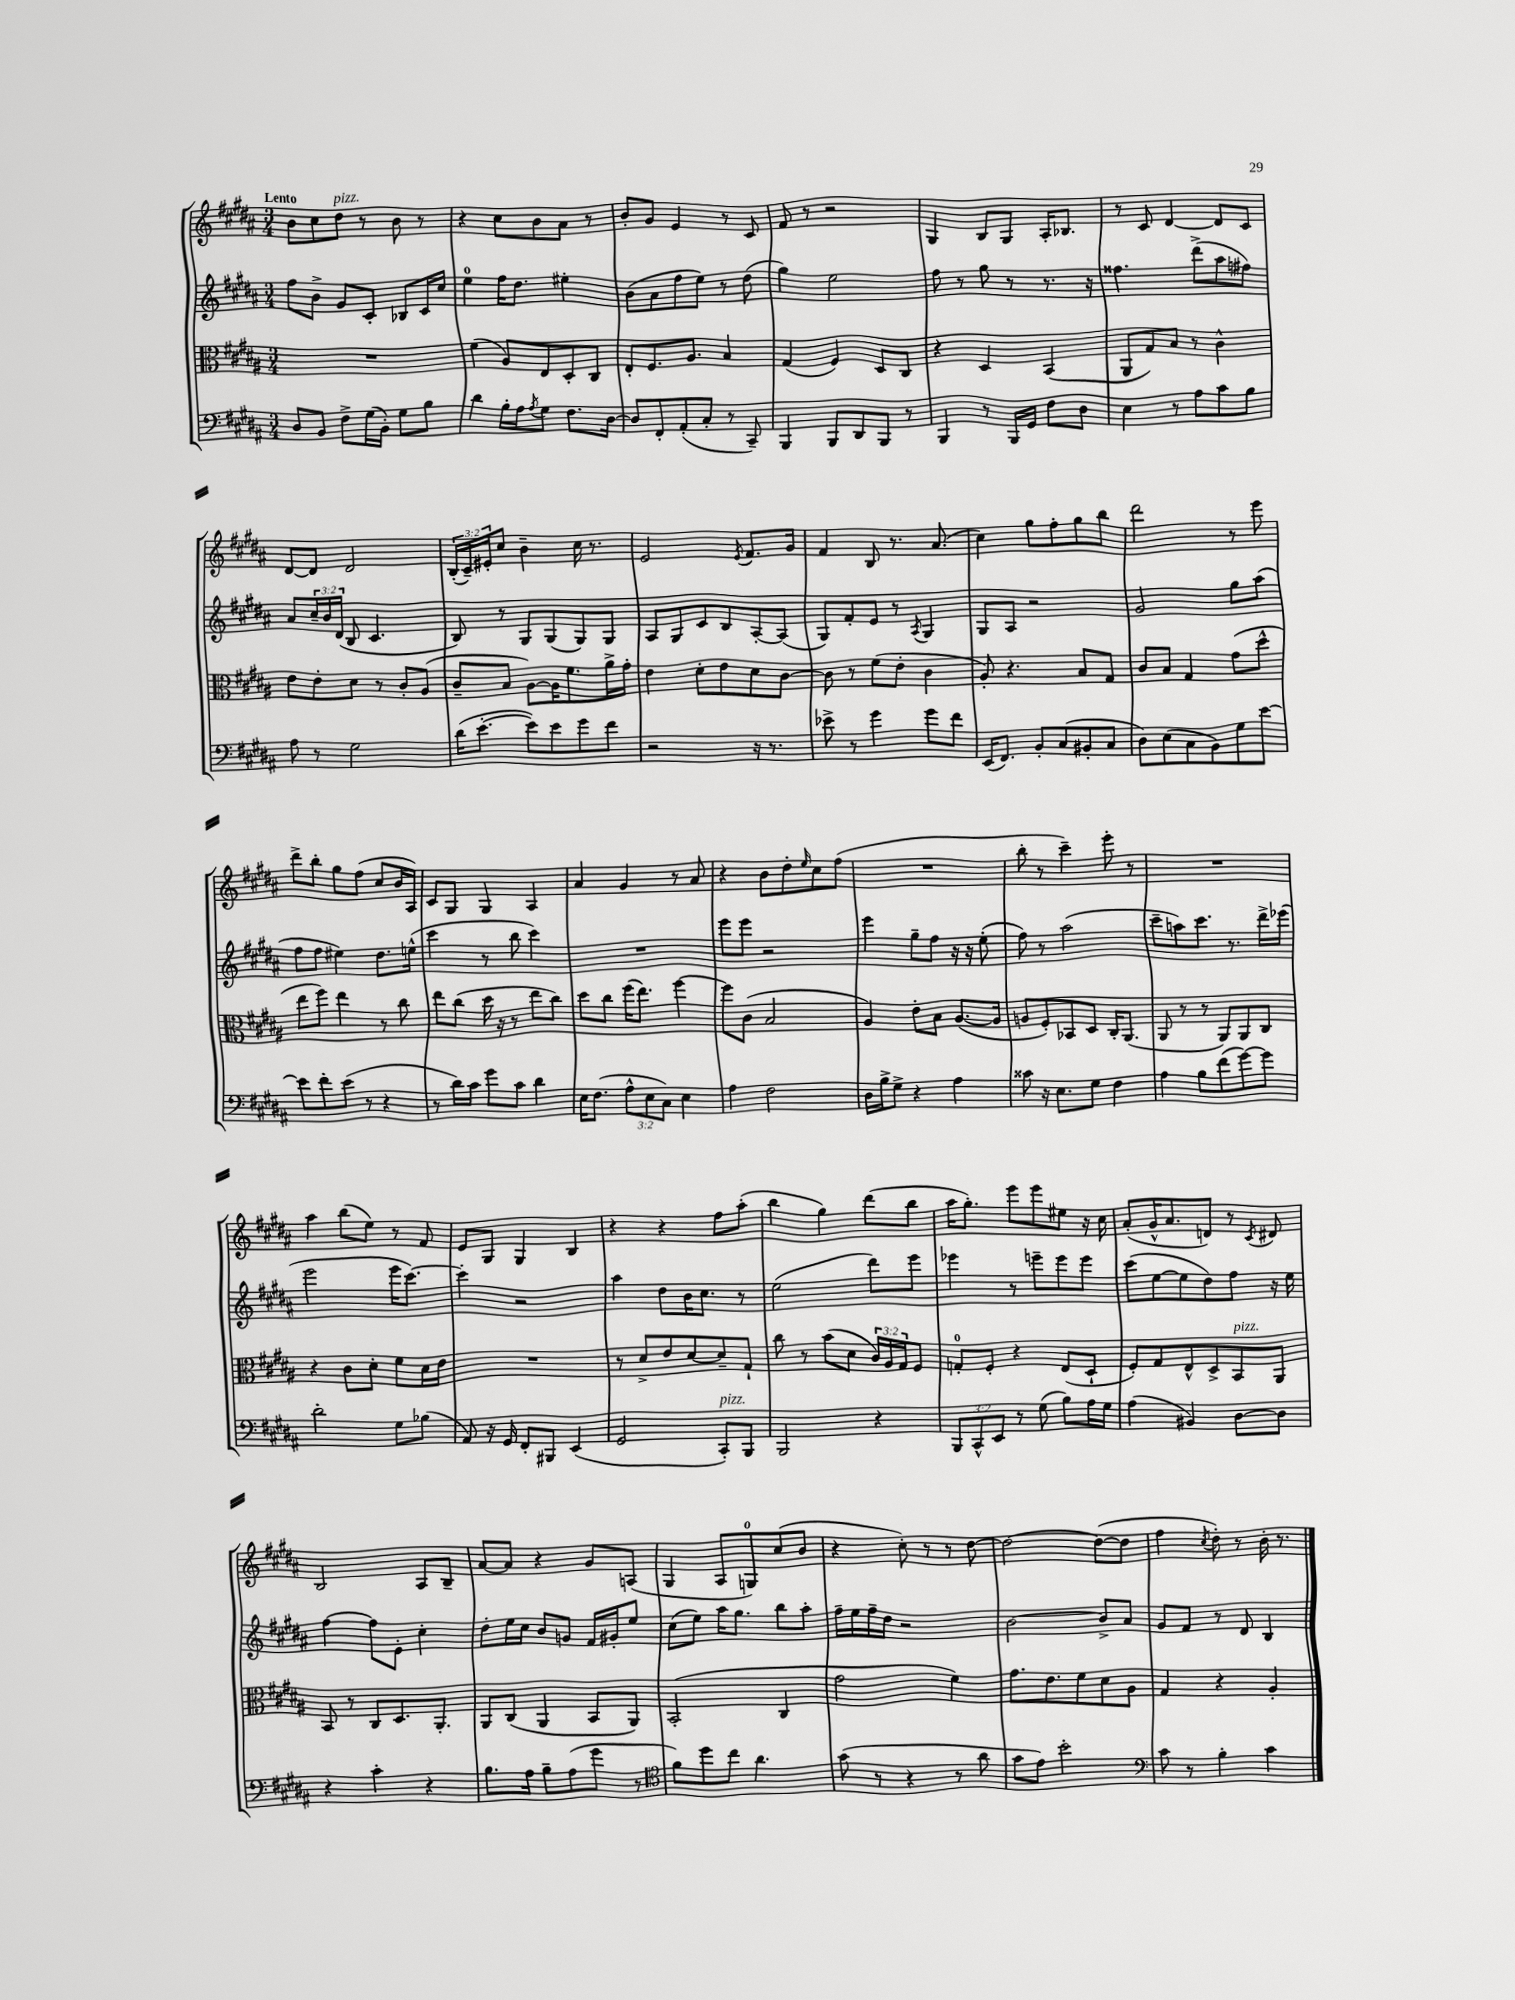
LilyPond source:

<<
\new StaffGroup <<
\new Staff = "s0" {
    \clef treble \key b \major \numericTimeSignature \time 3/4 \override Staff.TupletNumber.text = #tuplet-number::calc-fraction-text \tempo "Lento"
    b'8 cis''8 dis''8^\markup { \italic "pizz." } r8 b'8 r8 |
    r4 cis''8 b'8 ais'8 r8 |
    b'8-. gis'8 e'4 r8 cis'8 |
    fis'8 r8 r2 |
    gis4 b8 gis8 ais16-. bes8. |
    r8 cis'8 dis'4~ dis'8 cis'8 |
    dis'8~ dis'8 dis'2 |
    \tuplet 3/2 { b16-.( cis'16--) eis'16-. } cis''8 b'4-- cis''16 r8. |
    e'2 \acciaccatura { e'8 } fis'8. gis'16 |
    fis'4 b8 r8. ais'8.( |
    cis''4) gis''8 fis''8-. gis''8 b''8 |
    dis'''2 r8 e'''8 |
    dis'''8-> b''8-. gis''8 fis''8( cis''8 b'16 ais16) |
    cis'8 gis8 gis4 ais4 |
    ais'4 gis'4 r8 ais'8 |
    r4 b'8 dis''8-. \grace { e''16 } cis''8 fis''8( |
    R2. |
    b''8-. r8 cis'''4--) e'''8-. r8 |
    R2. |
    ais''4 b''8( e''8) r8 fis'8 |
    e'8 gis8 gis4 b4 |
    r4 r4 fis''8 ais''8-.( |
    b''4 gis''4) dis'''8( b''8 |
    ais''16 gis''8.-.) e'''8 e'''8 eis''8 r16 cis''16 |
    ais'8-.( gis'16-^ ais'8. d'8) r8 \acciaccatura { cis'8 } dis'8 |
    b2 ais8 b8-- |
    ais'8~ ais'8 r4 gis'8 a8( |
    gis4 ais8 g8-0) cis''8( b'8 |
    r4 cis''8-.) r8 r8 dis''8~ |
    dis''2~ dis''8~( dis''8 |
    fis''4 \acciaccatura { cis''8 } dis''8-.) r8 b'16-. r8. \bar "|." |
}
\new Staff = "s1" {
    \clef treble \key b \major \numericTimeSignature \time 3/4 \override Staff.TupletNumber.text = #tuplet-number::calc-fraction-text
    fis''8 b'8-> gis'8 cis'8-. bes8 cis'16 cis''16 |
    e''4-0 fis''16 dis''8. eis''4-. |
    b'8( ais'8 fis''8 e''8) r8 dis''8( |
    gis''4) e''2 |
    fis''8 r8 gis''8 r8 r8. r16 |
    fisis''4. dis'''8->( ais''8 fis''8) |
    ais'8 \tuplet 3/2 { cis''16-- b'16 dis'16( } b8 cis'4. |
    b8) r8 gis8 gis8( gis8) gis8 |
    ais8 gis8 cis'8 b8 ais8~-. ais8( |
    gis8) fis'8-. e'8 r8 \acciaccatura { ais8 } gis4 |
    gis8 ais8 r2 |
    gis'2 gis''8 ais''8( |
    fis''8 fis''8 eis''4) dis''8. e''16-^( |
    cis'''4 r8 b''8 cis'''4) |
    R2. |
    e'''8 e'''8 r2 |
    e'''4 gis''8-- fis''8 r16 r16 e''8-.( |
    fis''8) r8 ais''2( |
    cis'''8-- a''8) cis'''8. r8. dis'''16-> ees'''16( |
    e'''2 e'''16 cis'''8.~) |
    cis'''4-. r2 |
    ais''4 dis''8 b'16 cis''8. r8 |
    e''2( dis'''8) e'''8 |
    ees'''4 r8 e'''8-- e'''8 e'''8 |
    cis'''8( e''8~ e''8 dis''8) fis''8 r16 e''16 |
    fis''4~ fis''8 e'8-. cis''4-. |
    dis''8-. e''16 cis''16 b'8 g'8 fis'16 gis'16-. e''8 |
    cis''8( e''8) ais''16 gis''8. b''8 ais''8-. |
    fis''16-- e''16 fis''16-- dis''16 r2 |
    b'2~ b'8-> ais'8 |
    gis'8 fis'8 r8 dis'8 b4 \bar "|." |
}
\new Staff = "s2" {
    \clef alto \key b \major \numericTimeSignature \time 3/4 \override Staff.TupletNumber.text = #tuplet-number::calc-fraction-text
    R2. |
    fis'4( ais8) e8 dis8-. cis8 |
    e8-. fis8. ais8. b4 |
    gis4( fis4) dis8 cis8 |
    r4 dis4 b,4( |
    ais,8 gis8) b8 r8 cis'4-^ |
    e'8 e'8-. dis'8 r8 cis'8-. ais8( |
    cis'8-- b8 ais8~) ais16 fis'8. ais'16-> gis'16-. |
    e'4 dis'8-. e'8 dis'8 cis'8~ |
    cis'8 r8 fis'8( e'8-. cis'4 |
    ais8-.) r4. b8 gis8 |
    cis'8 b8 gis4 gis'8( dis''8-^ |
    e''8 fis''8) e''4 r8 cis''8 |
    e''8 cis''8( dis''16 r16 r8 e''8 cis''8) |
    dis''8 cis''8 fis''16( e''8.) fis''4~ |
    fis''8 cis'8( b2 |
    ais4) e'8-. b8 ais8.~( ais16 |
    a8 fis8-.) bes,8 dis8 cis16-. ais,8.( |
    ais,8 r8 r8 ais,8) ais,8 cis8 |
    r4 cis'8 dis'8-. fis'8 dis'16 e'16 |
    R2. |
    r8 dis'8-> e'8 dis'8~ dis'8-- gis8-! |
    cis''8 r8 b'8( dis'8 \tuplet 3/2 { cis'16) ais16 gis16 } fis8 |
    g8-0-. fis8-. r4 e8( dis8-! |
    fis8-.) gis8 e8-^ dis8-> b,8^\markup { \italic "pizz." } ais,8 |
    b,8 r8 cis8 dis8. ais,8.-. |
    ais,8 cis8( ais,4 b,8 ais,8) |
    b,2-.( cis4 |
    gis'2 fis'4) |
    gis'8. e'8. fis'8 dis'8 ais8 |
    gis4 r4 ais4-. \bar "|." |
}
\new Staff = "s3" {
    \clef bass \key b \major \numericTimeSignature \time 3/4 \override Staff.TupletNumber.text = #tuplet-number::calc-fraction-text
    dis8 b,8 fis8-> gis16( b,16-.) gis8 b8 |
    dis'4 b16-. ais16 \acciaccatura { ais8 } gis8 fis8. dis16~ |
    dis8 fis,8-. ais,8-.( cis8-. r8 cis,8--) |
    b,,4 b,,8 dis,8 b,,8 r8 |
    b,,4 r8 b,,16 gis,16 fis8 dis8 |
    e4 r8 ais8 cis'8 b8 |
    ais8 r8 gis2 |
    dis'16( e'8.~-. e'8) e'8 gis'8 fis'8 |
    r2 r16 r8. |
    ees'8-> r8 gis'4 gis'8 fis'8 |
    e,16( fis,8.) b,8-. cis8( bis,8-. cis8 |
    dis8) e8( cis8 b,8) gis8 e'8~ |
    e'8 fis'8-. e'8( r8 r4 |
    r8 dis'16) cis'16 gis'8 cis'8 dis'4 |
    e16 fis8.( \tuplet 3/2 { ais8-^ e8 cis8) } e4 |
    ais4 fis2 |
    dis16 b16-> gis8-> r4 ais4 |
    cisis'8 r16 e8. gis8 fis4 |
    ais4 b8 fis'8( gis'8~) gis'8 |
    dis'2-. gis8 bes8( |
    ais,8) r16 gis,16 fis,8-. bis,,8 e,4( |
    gis,2 cis,8-.^\markup { \italic "pizz." }) b,,8 |
    b,,2 r4 |
    \tuplet 3/2 { b,,8 cis,8-^ e,8 } r8 gis8( b8) ais16 gis16 |
    ais4( bis,4) dis8~ dis8 |
    r4 cis'4-. r4 |
    b8. ais16 b8-- ais8( gis'8 r8 |
    \clef tenor fis'8) dis''8 cis''8 ais'4. |
    gis'8( r8 r4 r8 ais'8 |
    gis'8 e'8) b'2-. |
    \clef bass cis'8 r8 b4-. cis'4 \bar "|." |
}
>>
>>
\layout { \context { \Score \remove "Bar_number_engraver" } }
